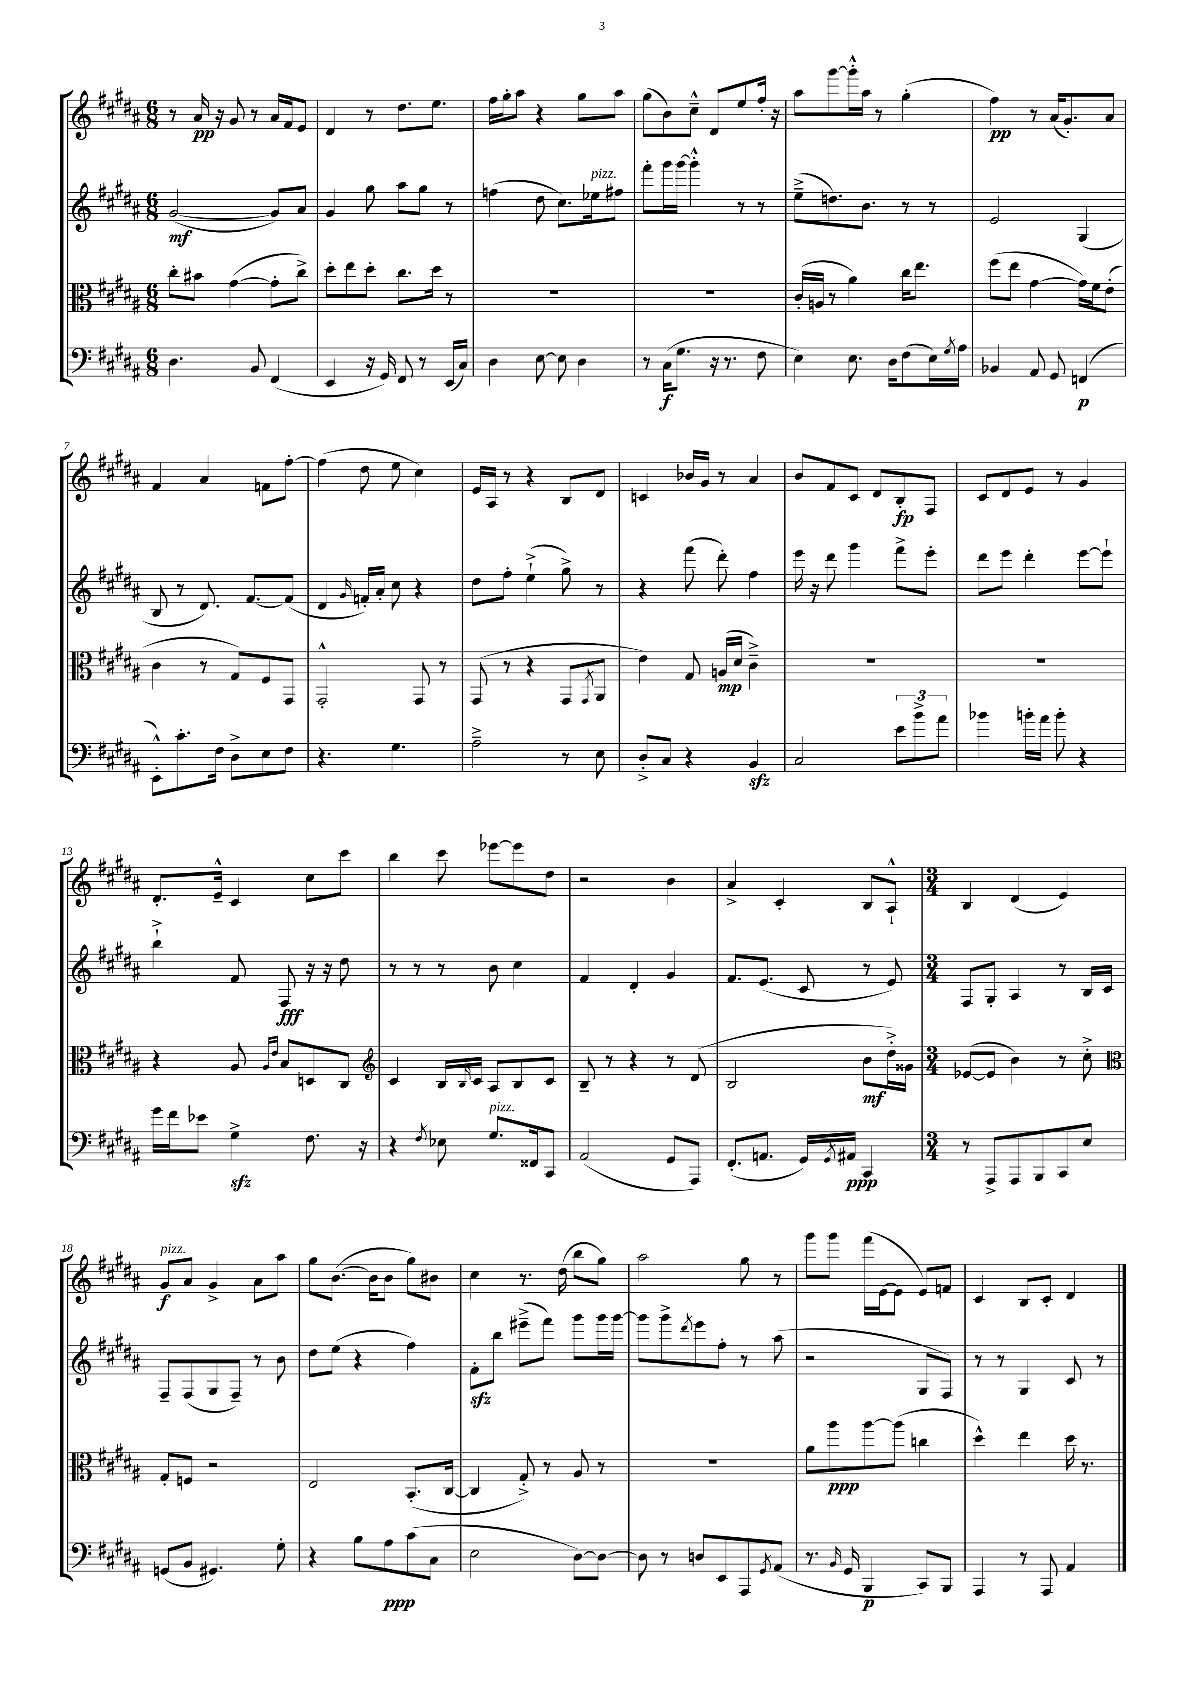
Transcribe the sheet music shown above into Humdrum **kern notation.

**kern	**kern	**kern	**kern
*staff4	*staff3	*staff2	*staff1
*clefF4	*clefC3	*clefG2	*clefG2
*k[f#c#g#d#a#]	*k[f#c#g#d#a#]	*k[f#c#g#d#a#]	*k[f#c#g#d#a#]
*M6/8	*M6/8	*M6/8	*M6/8
4.D#	8cc#'	([2g#	8r
.	8b#	.	16a#
.	.	.	16r
.	([4g#	.	8g#
8BB	.	.	8r
(4FF#	8g#']	8g#])	16a#
.	.	.	16f#
.	8cc#^)	8a#	8e
=	=	=	=
4EE	8dd#'	4g#	4d#
.	8ee	.	.
16r	8dd#'	8gg#	8r
16GG#)	.	.	.
8FF#	8.cc#	8aa#	8.dd#
8r	.	8gg#	.
.	16dd#	.	8.ee
(16EE	8r	8r	.
16C#)	.	.	.
=	=	=	=
4D#	2.r	(4ff	16ff#
.	.	.	16gg#'
.	.	.	8aa#
[8E	.	8dd#	4r
8E]	.	8.cc#)	.
4D#	.	.	8gg#
.	.	16ee-	.
.	.	8ff#	8aa#
=	=	=	=
8r	2.r	8fff#'	(8gg#
(16C#	.	16ggg#	8b)
8.G#	.	[16ggg#	.
.	.	4ggg#'^^]	8cc#~^^
16r	.	.	8d#
8.r	.	.	.
.	.	8r	8ee
8F#	.	8r	16ff#'
.	.	.	16r
=	=	=	=
4E)	(16c#'	(8ee~^	8aa#
.	16A	.	.
.	8r	8.dd)	[8ggg#
8.E	4a#)	.	16ggg#'^^]
.	.	8.b	16aa#
.	.	.	8r
16D#	.	.	.
(8F#	16cc#	8r	(4gg#'
.	8.ee	.	.
16E)	.	8r	.
8qG#	.	.	.
16A#	.	.	.
=	=	=	=
4BB-	(8ff#	2e	4ff#)
.	8ee	.	.
8AA#	[4g#	.	8r
8GG#	.	.	(16a#
.	.	.	8.g#')
(4FF	16g#])	(4G#	.
.	16f#	.	.
.	(8e'	.	8a#
=	=	=	=
8EE'^^)	4c#	8B	4f#
8.c#'	.	8r	.
.	8r	8.d#)	4a#
16F#	.	.	.
8D#^	8G#)	.	.
.	.	[8.f#	.
8E	8F#	.	8f
8F#	8GG#	(8f#]	[8ff#'
=	=	=	=
4.r	2GG#'^^	4d#	(4ff#]
.	.	16qqg#	.
.	.	16f')	8dd#
.	.	16a#'	.
4.G#	.	8cc#	8ee
.	8GG#	4r	4cc#)
.	8r	.	.
=	=	=	=
2A#~^	(8GG#	8dd#	16e
.	.	.	16A#
.	8r	8ff#'	8r
.	4r	(4ee`^	4r
8r	8GG#	8gg#^)	8B
.	8qGG#	.	.
8E	8AA#	8r	8d#
=	=	=	=
8D#'^	4e)	4r	4c
8C#	.	.	.
4r	8G#	(8fff#	16b-
.	.	.	16g#
.	(16A	8ddd#')	8r
.	16d#	.	.
4BB	4c#~^)	4ff#	4a#
=	=	=	=
2C#	2.r	16eee	8b
.	.	16r	.
.	.	8ddd#	8f#
.	.	4ggg#	8c#
.	.	.	8d#
12e	.	8fff#^	8B'
12b^	.	.	.
.	.	8eee'	8F#
12a#	.	.	.
=	=	=	=
4b-	2.r	8ddd#	8c#
.	.	8eee	8d#
16b'	.	4ddd#'	8e
16a#	.	.	.
8b'	.	.	8r
4r	.	[8eee	4g#
.	.	8eee`]	.
=	=	=	=
16g#	4r	4bb`^	8.d#'
16f#	.	.	.
8e-	.	.	.
.	.	.	16e~^^
4G#^	8A#	8f#	4c#
.	16qqA#	.	.
.	16qqe	.	.
.	8B	8F#	.
8.F#	8D	16r	8cc#
.	.	16r	.
.	8C#	8dd#	8ccc#
16r	.	.	.
=	=	=	=
*	*clefG2	*	*
4r	4c#	8r	4bb
.	.	8r	.
8qF#	.	.	.
8E-	16B	8r	8ccc#
.	16qqB	.	.
.	16c#	.	.
8.G#	8A#	8b	[8eee-
.	8B	4cc#	8eee-]
16FF##	.	.	.
8CC#	8c#	.	8dd#
=	=	=	=
(2AA#	8B~	4f#	2r
.	8r	.	.
.	4r	4d#'	.
8GG#	8r	4g#	4b
8AAA#)	(8d#	.	.
=	=	=	=
(8.FF#'	2B	8.f#	4a#^
8.AA	.	(8.e	.
.	.	.	4c#'
16GG#)	.	8c#	.
8qGG#	.	.	.
16AA#	.	.	.
4CC#	8b	8r	8B
.	16dd#'^)	8e)	8A#`^^
.	16g##	.	.
=	=	=	=
*M3/4	*M3/4	*M3/4	*M3/4
8r	([8e-	8F#	4B
8AAA#^	8e-]	8G#'	.
8AAA#	4b)	4A#	(4d#
8BBB	.	.	.
8CC#	8r	8r	4e)
8E	8cc#'^	16B	.
.	.	16c#	.
=	=	=	=
*	*clefC3	*	*
(8GG	8G#'	8F#~	8g#
8BB	8F	(8F#	8a#
4.GG#)	2r	8G#	4g#^
.	.	8F#~)	.
.	.	8r	8a#
8G#'	.	8b	8aa#
=	=	=	=
4r	2E	8dd#	8gg#
.	.	(8ee	([8.b
8B	.	4r	.
.	.	.	16b]
8A#	.	.	8b
(8c#	(8.BB'	4ff#)	8gg#)
8C#	.	.	8b#
.	[16C#	.	.
=	=	=	=
2E	4C#]	8f#'	4cc#
.	.	8bb	.
.	8G#'^)	(8eee#~^	8.r
.	8r	8fff#)	.
.	.	.	(16dd#
[8D#)	8A#	8ggg#	8bb
8D#_	8r	16ggg#	8gg#)
.	.	[16ggg#	.
=	=	=	=
8D#]	2.r	8ggg#]	2aa#
8r	.	8ggg#^	.
.	.	8qddd#	.
8D	.	8eee	.
8EE	.	8ff#'	.
8AAA#	.	8r	8gg#
8qGG#	.	.	.
(8AA#	.	(8aa#	8r
=	=	=	=
8.r	8a#	2r	8ggg#
.	8aa#	.	8ggg#
16qqBB	.	.	.
16GG#	.	.	.
4BBB	[8aa#	.	(16fff#
.	.	.	[16e
.	(8aa#]	.	8e]
8CC#)	4cc	8G#	8e)
8BBB	.	8F#)	8f
=	=	=	=
4AAA#	4dd#^^)	8r	4c#
.	.	8r	.
8r	4ee	4G#	8B
8AAA#	.	.	8c#'
4AA#	16dd#	8c#	4d#
.	8.r	.	.
.	.	8r	.
==	==	==	==
*-	*-	*-	*-
